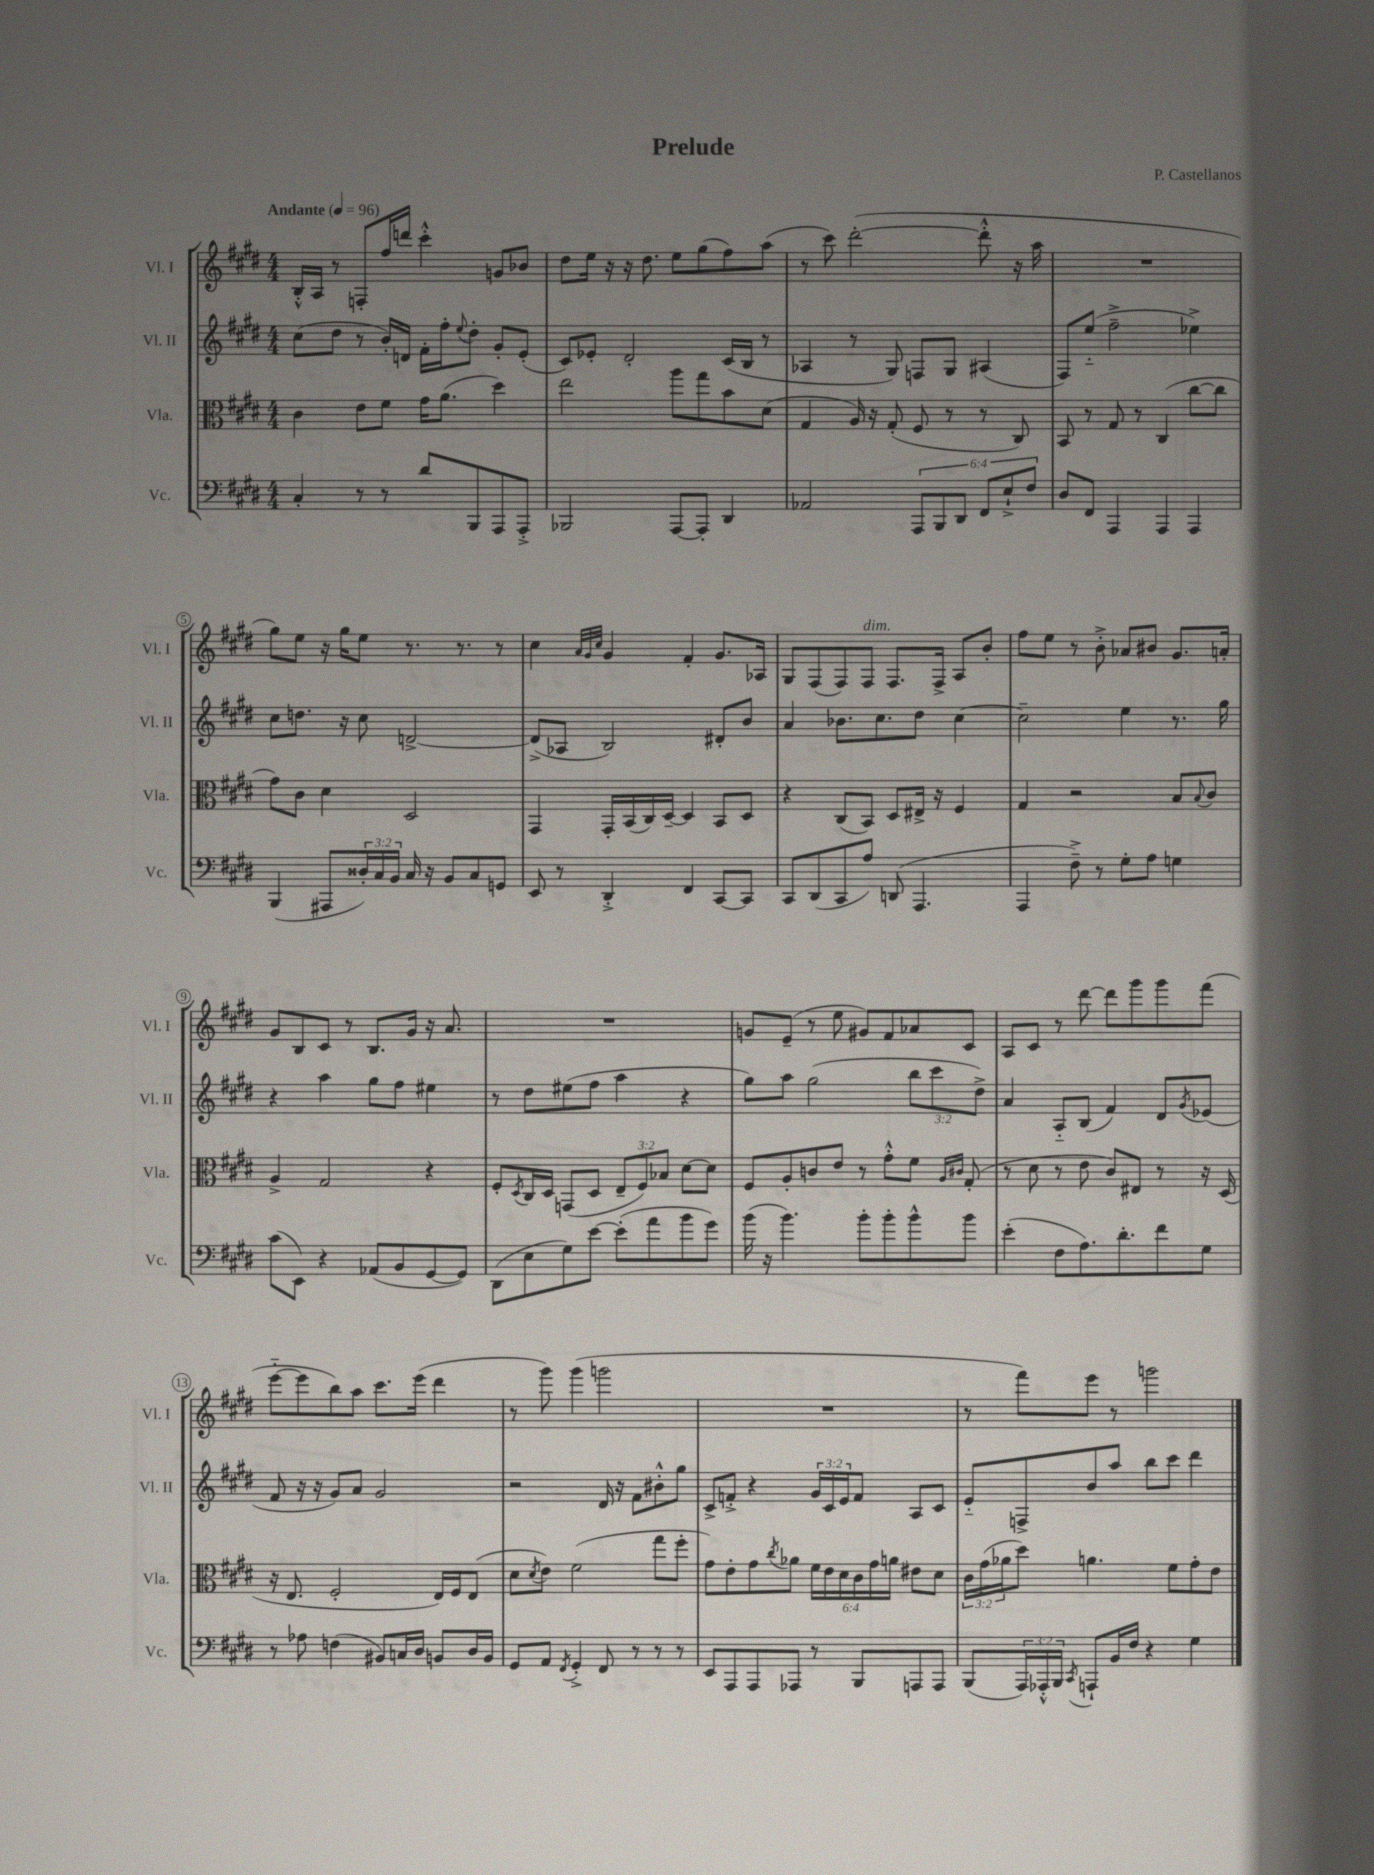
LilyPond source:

\header { title = "Prelude" composer = "P. Castellanos" }
<<
\new StaffGroup <<
\new Staff = "s0" \with { instrumentName = "Vl. I" shortInstrumentName = "Vl. I" } {
    \clef treble \key e \major \numericTimeSignature \time 4/4 \tempo "Andante" 4 = 96
    b16-.-^ a16 r8 f8-. fis''16 d'''16 cis'''4-.-^ g'8 bes'8 |
    dis''8 e''16 r16 r16 dis''8. e''8 gis''8( fis''8) a''8( |
    r8 cis'''8) dis'''2~-.( dis'''8-.-^ r16 a''16 |
    R1 |
    gis''8) e''8 r16 gis''16 e''8 r8. r8. r8 |
    cis''4 \grace { a'32 gis'32 cis''32 } gis'4 fis'4-. gis'8. aes16 |
    gis8 fis8( fis8) fis8^\markup { \italic "dim." } fis8. fis16-> a8 b'8-. |
    fis''8 e''8 r8 b'8-.-> aes'8 bis'8 gis'8. a'16-. |
    gis'8 b8 cis'8 r8 b8. gis'16 r16 a'8. |
    R1 |
    g'8 e'8--( r8 e''8 gis'8) fis'8 aes'8 cis'8 |
    a8 cis'8 r8 dis'''8~ dis'''8 gis'''8 gis'''8 fis'''8( |
    e'''8~-_ e'''8 b''8) a''8 cis'''8. e'''16( dis'''4 |
    r8 gis'''8) gis'''4( g'''2 |
    R1 |
    r8 fis'''8) e'''8 r8 g'''2 \bar "|." |
}
\new Staff = "s1" \with { instrumentName = "Vl. II" shortInstrumentName = "Vl. II" } {
    \clef treble \key e \major \numericTimeSignature \time 4/4 \override Staff.TupletNumber.text = #tuplet-number::calc-fraction-text
    cis''8( dis''8 r8 b'16-.) d'16 fis'16-. fis''16-. \appoggiatura { e''8 } dis''8-. gis'8-. e'8-.( |
    cis'8) ees'8-. dis'2-. cis'16( b16 r8 |
    aes4 r8 gis8) f8 gis8 ais4( |
    fis8) e''8-_( fis''2---> ees''4->) |
    cis''8 d''8. r16 cis''8 d'2~-> |
    d'8->( aes8 b2) dis'8-. b'8 |
    a'4 bes'8. cis''8. dis''8 cis''4~ |
    cis''2-- e''4 r8. gis''16 |
    r4 a''4 gis''8 fis''8 eis''4 |
    r8 dis''8 eis''8( fis''8 a''4 r4 |
    gis''8) a''8 gis''2( \tuplet 3/2 { b''8 cis'''8 dis''8->) } |
    a'4 a8-_ b8( fis'4) dis'8 \acciaccatura { gis'8 } ees'8( |
    fis'8 r16 r16 gis'8) a'8 gis'2 |
    r2 dis'16 r16 fis'8 bis'8-.-^ gis''8 |
    cis'8-> f'8-.-> r4 \tuplet 3/2 { gis'16 cis'16 e'16 } f'8 a8 cis'8 |
    e'8-_ f8-> b'8 a''8 b''8 cis'''8 dis'''4 \bar "|." |
}
\new Staff = "s2" \with { instrumentName = "Vla." shortInstrumentName = "Vla." } {
    \clef alto \key e \major \numericTimeSignature \time 4/4 \override Staff.TupletNumber.text = #tuplet-number::calc-fraction-text
    cis'4 e'8 fis'8 gis'16 a'8.( dis''4) |
    e''2 a''8 gis''8 b'8 dis'8( |
    gis4 a16) r16 gis8-.( fis8 r8 r8 cis8) |
    b,8 r8 gis8 r8 cis4( cis''8~ cis''8 |
    gis'8) cis'8 dis'4 dis2 |
    gis,4 gis,16-. b,16( cis16) dis16~-- dis4 b,8 dis8 |
    r4 cis8( b,8) dis8 eis16-> r16 fis4 |
    gis4 r2 b8 \appoggiatura { b8 } cis'8 |
    a4-> gis2 r4 |
    fis8-. \acciaccatura { dis8 } cis16 dis16 g,8( dis8 \tuplet 3/2 { e8-- fis8) bes8 } dis'8~ dis'8 |
    fis8 a8-. c'8 e'8 r8 gis'8-.-^ fis'8 \grace { a16 cis'16 } gis8-.( |
    r8 dis'8 r8 e'8 cis'8) eis8 r8 r16 dis16( |
    r16 e8. fis2-. e16) fis16 e8( |
    dis'8 \acciaccatura { dis'8 } e'8) fis'2( gis''8 fis''8-. |
    gis'8) e'8-. gis'8 \acciaccatura { cis''8 } aes'8 \tuplet 6/4 { fis'16 e'16 dis'16 cis'16 gis'16 a'16 } eis'8 dis'8 |
    \tuplet 3/2 { cis'16 gis'16( aes'16 } dis''8) a'4. fis'8 gis'8-. e'8 \bar "|." |
}
\new Staff = "s3" \with { instrumentName = "Vc." shortInstrumentName = "Vc." } {
    \clef bass \key e \major \numericTimeSignature \time 4/4 \override Staff.TupletNumber.text = #tuplet-number::calc-fraction-text
    cis4-. r8 r8 dis'8 b,,8 a,,8 a,,8-.-> |
    bes,,2 a,,8~ a,,8-. dis,4 |
    aes,2 \tuplet 6/4 { a,,8 b,,8 dis,8 fis,8 e8-!-> fis8 } |
    dis8 fis,8 a,,4 a,,4 a,,4 |
    b,,4( ais,,8 \tuplet 3/2 { disis16-.) cis16 b,16 } cis16 r16 b,8 cis8 g,8 |
    e,8 r8 dis,4-.-> fis,4 cis,8~ cis,8 |
    cis,8 dis,8( cis,8 a8) d,8( a,,4. |
    a,,4 fis8--->) r8 gis8-. a8 g4 |
    cis'8( e,8) r4 aes,8( b,8 gis,8~ gis,8) |
    dis,8( e8 gis8) e'8~ e'8-.( a'8 b'8 gis'8) |
    b'16( r16 b'4.) b'8-. b'8-. b'8-^ b'8 |
    e'4-.( fis8 a8.) dis'8.-. fis'8 gis8 |
    r8 aes8 f4( bis,8) c16 dis16 b,8 dis16 b,16 |
    gis,8 a,8 \acciaccatura { fis,8 } gis,4-.-> fis,8 r8 r8 r8 |
    e,8 a,,8 a,,8 aes,,8 r8 b,,8 a,,8 a,,8 |
    b,,8( \tuplet 3/2 { a,,16) aes,,16-.-^ b,,16 } \acciaccatura { cis,8 } a,,8-! b,16 fis16 r4 gis4 \bar "|." |
}
>>
>>
\layout { \context { \Score \override BarNumber.stencil = #(make-stencil-circler 0.1 0.3 ly:text-interface::print) } }
